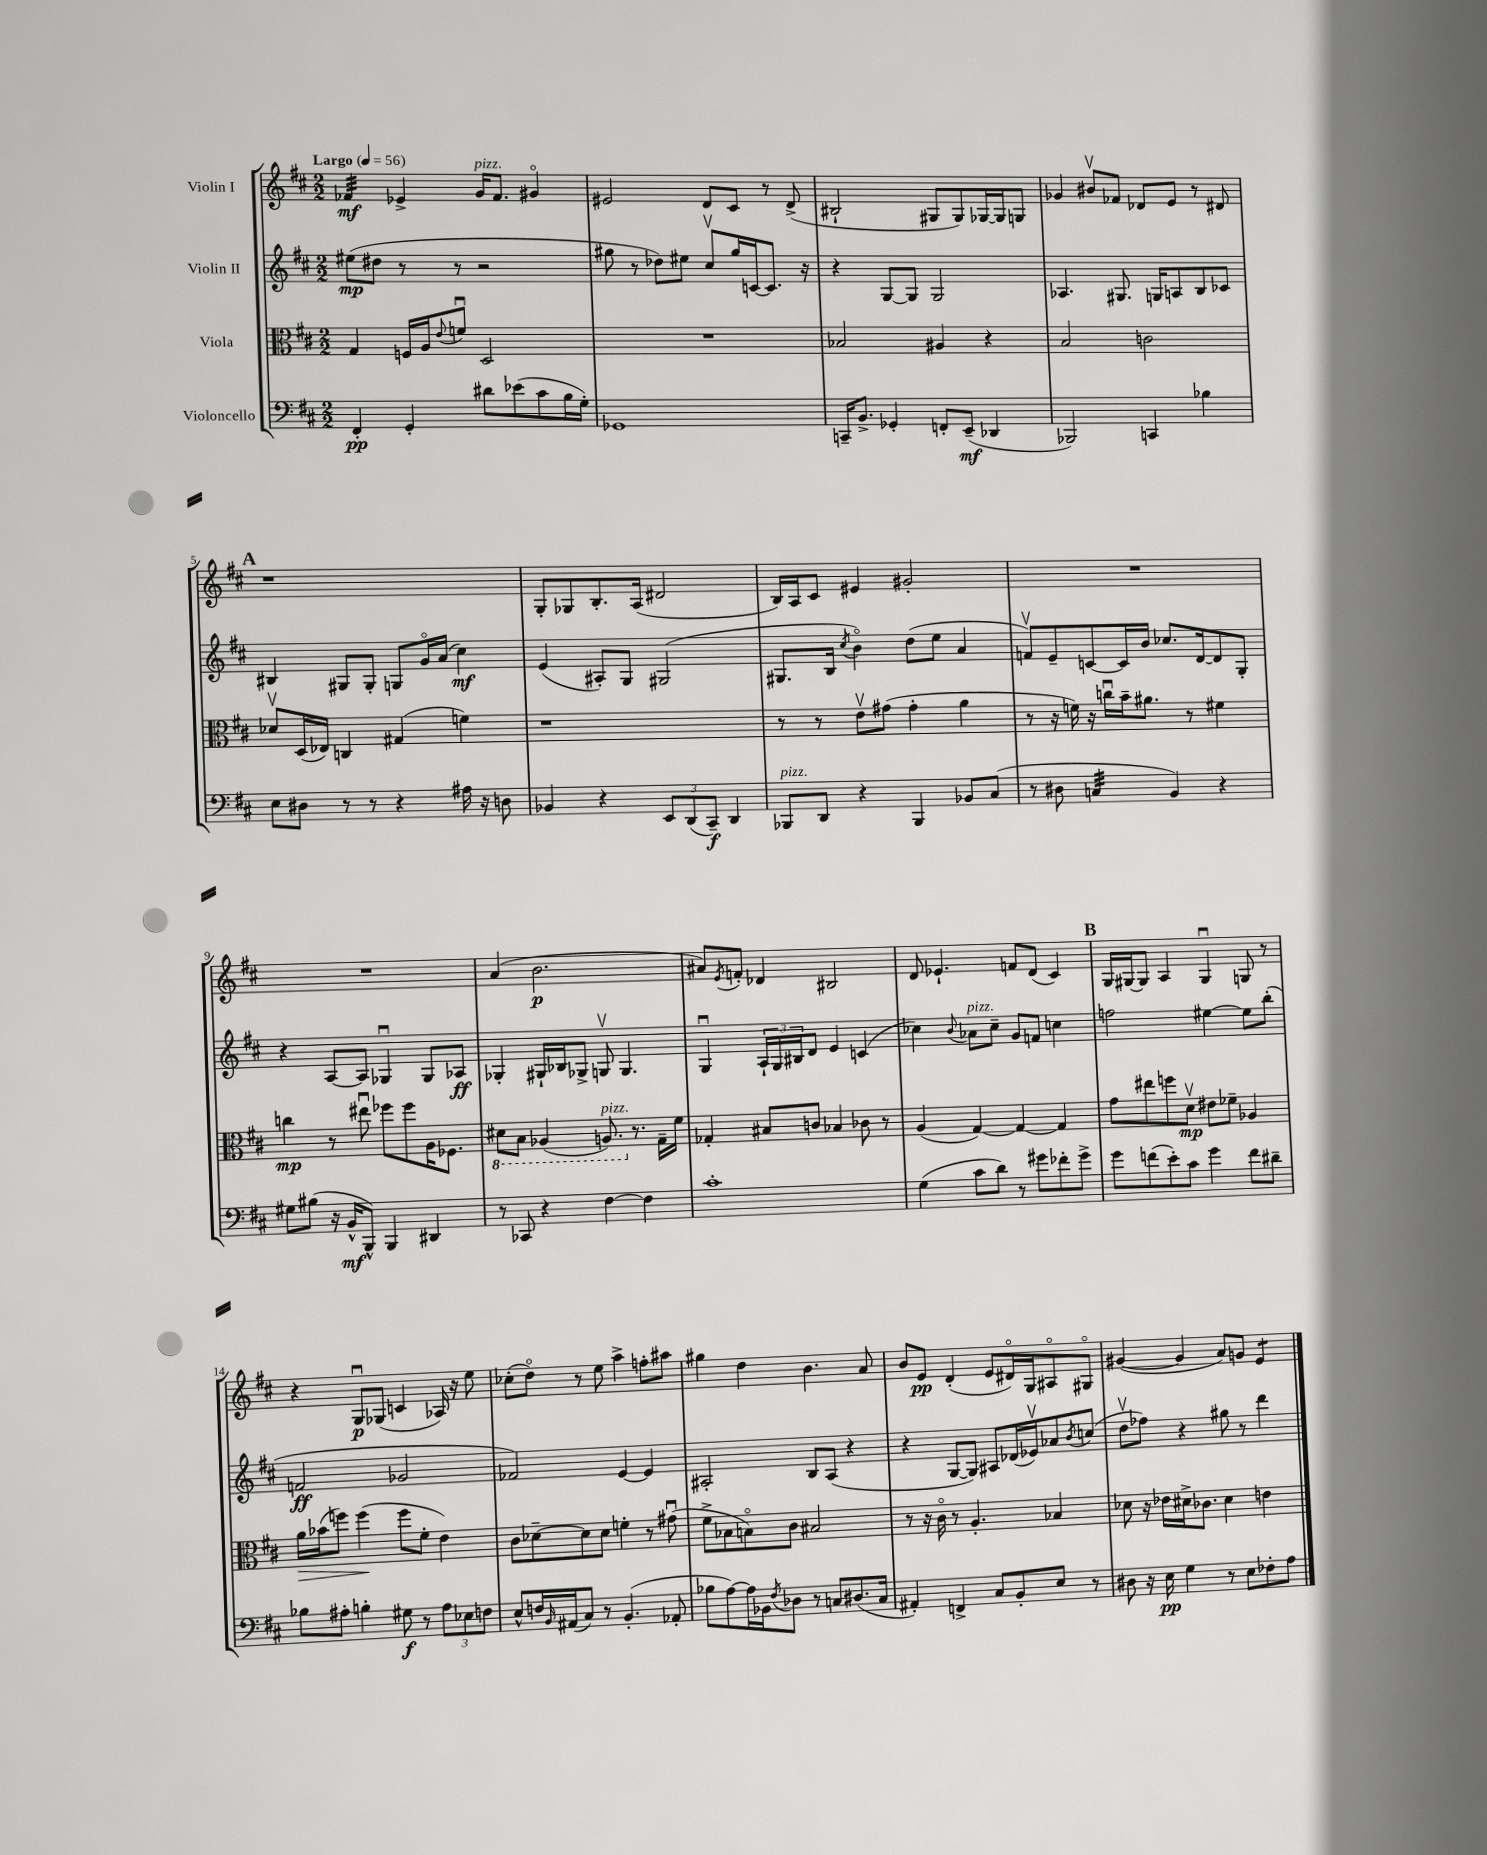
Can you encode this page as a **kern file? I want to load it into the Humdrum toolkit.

**kern	**kern	**kern	**kern
*staff4	*staff3	*staff2	*staff1
*clefF4	*clefC3	*clefG2	*clefG2
*k[f#c#]	*k[f#c#]	*k[f#c#]	*k[f#c#]
*M2/2	*M2/2	*M2/2	*M2/2
*MM56	*MM56	*MM56	*MM56
4FF#'	4G	(8ee#	4f-
.	.	8dd#	.
4GG'	16F	8r	4e-^
.	16A	.	.
.	8qqe	.	.
.	8fu	8r	.
8d#	2D	2r	16g
.	.	.	8.f-
(8e-	.	.	.
8c#	.	.	4g#o
16B	.	.	.
16G')	.	.	.
=	=	=	=
1GG-	1r	8gg#	2e#
.	.	8r	.
.	.	8dd-)	.
.	.	8ee#	.
.	.	8cc#v	8d
.	.	16gg#	8c#
.	.	[16c	.
.	.	8.c]	8r
.	.	.	(8d^
.	.	16r	.
=	=	=	=
16CC~	2B-	4r	2B#`
8.BB^	.	.	.
4GG-'	.	[8G	.
.	.	8G]	.
8FF'	4A#	2G	8G#
(8EE~	.	.	8G#)
4DD-	4r	.	[16G-
.	.	.	16G-]
.	.	.	8G
=	=	=	=
2BBB-)	2B	4.A-	4g-
.	.	.	8b#v
.	.	8.G#	8f-
4CC	2c	.	8d-
.	.	16G	.
.	.	8A	8e
4B-	.	8B	8r
.	.	8c-	8d#
=	=	=	=
8E	8d-v	4B#	1r
8D#	(16D	.	.
.	16E-)	.	.
8r	4C	8G#	.
8r	.	8G#'	.
4r	(4G#	8G	.
.	.	16go	.
.	.	(16a	.
16A#	4f)	4cc#)	.
16r	.	.	.
8D	.	.	.
=	=	=	=
4BB-	1r	(4e	8G'
.	.	.	8G-
4r	.	8A#')	8.B'
.	.	8G	.
.	.	.	(16A
12EE	.	(2G#	2d#
(12DD	.	.	.
12CC#~)	.	.	.
4DD	.	.	.
=	=	=	=
8BBB-	8r	8.G#	16B)
.	.	.	16A
8DD	8r	.	8c#
.	.	16B	.
.	.	8qcc#	.
4r	8ev	4bo)	4e#
.	(8g#	.	.
4BBB-	4g#'	(8dd	2g#'
.	.	8ee	.
8BB-	4a	4a	.
(8C#	.	.	.
=	=	=	=
8r	8r	8fv)	1r
8D#	16r	8e~	.
.	16f)	.	.
4C	16r	[8c	.
.	16ccu	.	.
.	16b~	16c]	.
.	8.a#	16b	.
4BB)	.	8.cc-	.
.	8r	.	.
.	.	[16d	.
4r	4f#	8d]	.
.	.	8G'	.
=	=	=	=
8G#	4cc	4r	1r
(8B#	.	.	.
16r	8r	[8A	.
16BB^^	.	.	.
8BBB^^)	8ee#u	8A]	.
4BBB	8ff-	4G-u	.
.	8ff-	.	.
4DD#	16A	8G-	.
.	8.F-	.	.
.	.	8A-	.
=	=	=	=
8r	8D#	4G-'	(4a
8CC-	8BB	.	.
4r	(4AA-	16G#`	2.b
.	.	16B-	.
.	.	8G-^	.
[4F#	8.AA)	8Gv	.
.	.	4.G	.
.	8.r	.	.
4F#]	.	.	.
.	16G~	.	.
.	16f#	.	.
=	=	=	=
1c#'	4G-'	4Gu	8a#)
.	.	.	8qe
.	.	.	8f'
.	8B#	24A`	4d-
.	.	24G	.
.	.	24B#	.
.	8c	8d	.
.	4B-	4e	2B#
.	8c-	(4c	.
.	8r	.	.
=	=	=	=
(4G	(4A	4cc-)	8d
.	.	.	4.e-`
.	.	8qqb	.
8c#	[4G)	8a-	.
8d)	.	8cc-~	.
8r	4G_	8g	8f
8g#	.	8f	(8d
8f-'	4G]	4cc	4c#)
8g#^	.	.	.
=	=	=	=
8g	8g	2ff	16G
.	.	.	[16G#
(8f	8ee#	.	8G#]
8e')	8ff	.	4A
8c#	8dv	.	.
4g	8e#	[4ee#	4G#u
.	8f-~	.	.
8f	4A-	8ee#]	8G
8d#~	.	(8bb'	8r
=	=	=	=
8B-	16a	2f	4r
.	(16b-	.	.
8A#'	8ff)	.	.
4B'	(4ff	.	8Gu
.	.	.	(8G-
8G#	8ff	2g-	4c
8r	8f#'	.	.
12A#	4e)	.	16A-)
.	.	.	16r
12E-	.	.	.
.	.	.	8ee
12F	.	.	.
=	=	=	=
8E^^	8c#	2f-)	(8cc-'
16F	[8d-~	.	8ddo)
16qqBB	.	.	.
(16AA#	.	.	.
8C#)	8d-]	.	8r
8r	8d-	.	8ee
(4.BB'	4f'	[4e	4aa^
.	8r	4e]	8ff'
8AA-'	(8g#u	.	8aa#
=	=	=	=
8B-	8f#^	2A#'	4gg#
[8A)	8B-	.	.
16A]	8Bo)	.	4dd
16BB-	.	.	.
8qF#	.	.	.
8D-	8c#	.	.
8r	2B#	8B	4.b
8C	.	(8A#	.
(8.D#	.	4r	.
.	.	.	8a
16C	.	.	.
=	=	=	=
4AA#')	8r	4r	8b
.	16r	.	8e
.	16c#o	.	.
4FF^	8r	[8G	(4d'
.	4.A'	8G])	.
8C#	.	8A#	8e
8BB'	.	(16d-	16d#o)
.	.	16e-v)	16G
8E	4B-	8a-	8A#o
.	.	8qb	.
8r	.	(8cc	8G#o
=	=	=	=
8D#	8d-	8ddv	([4g#
16r	16r	8ff-)	.
16E	16e-	.	.
4G	16d#^	4r	4g#]
.	8.c-	.	.
8r	4d#	8gg#	8a)
8E	.	8r	8g
8F-'	4e	4ddd	4e
8A	.	.	.
==	==	==	==
*-	*-	*-	*-
